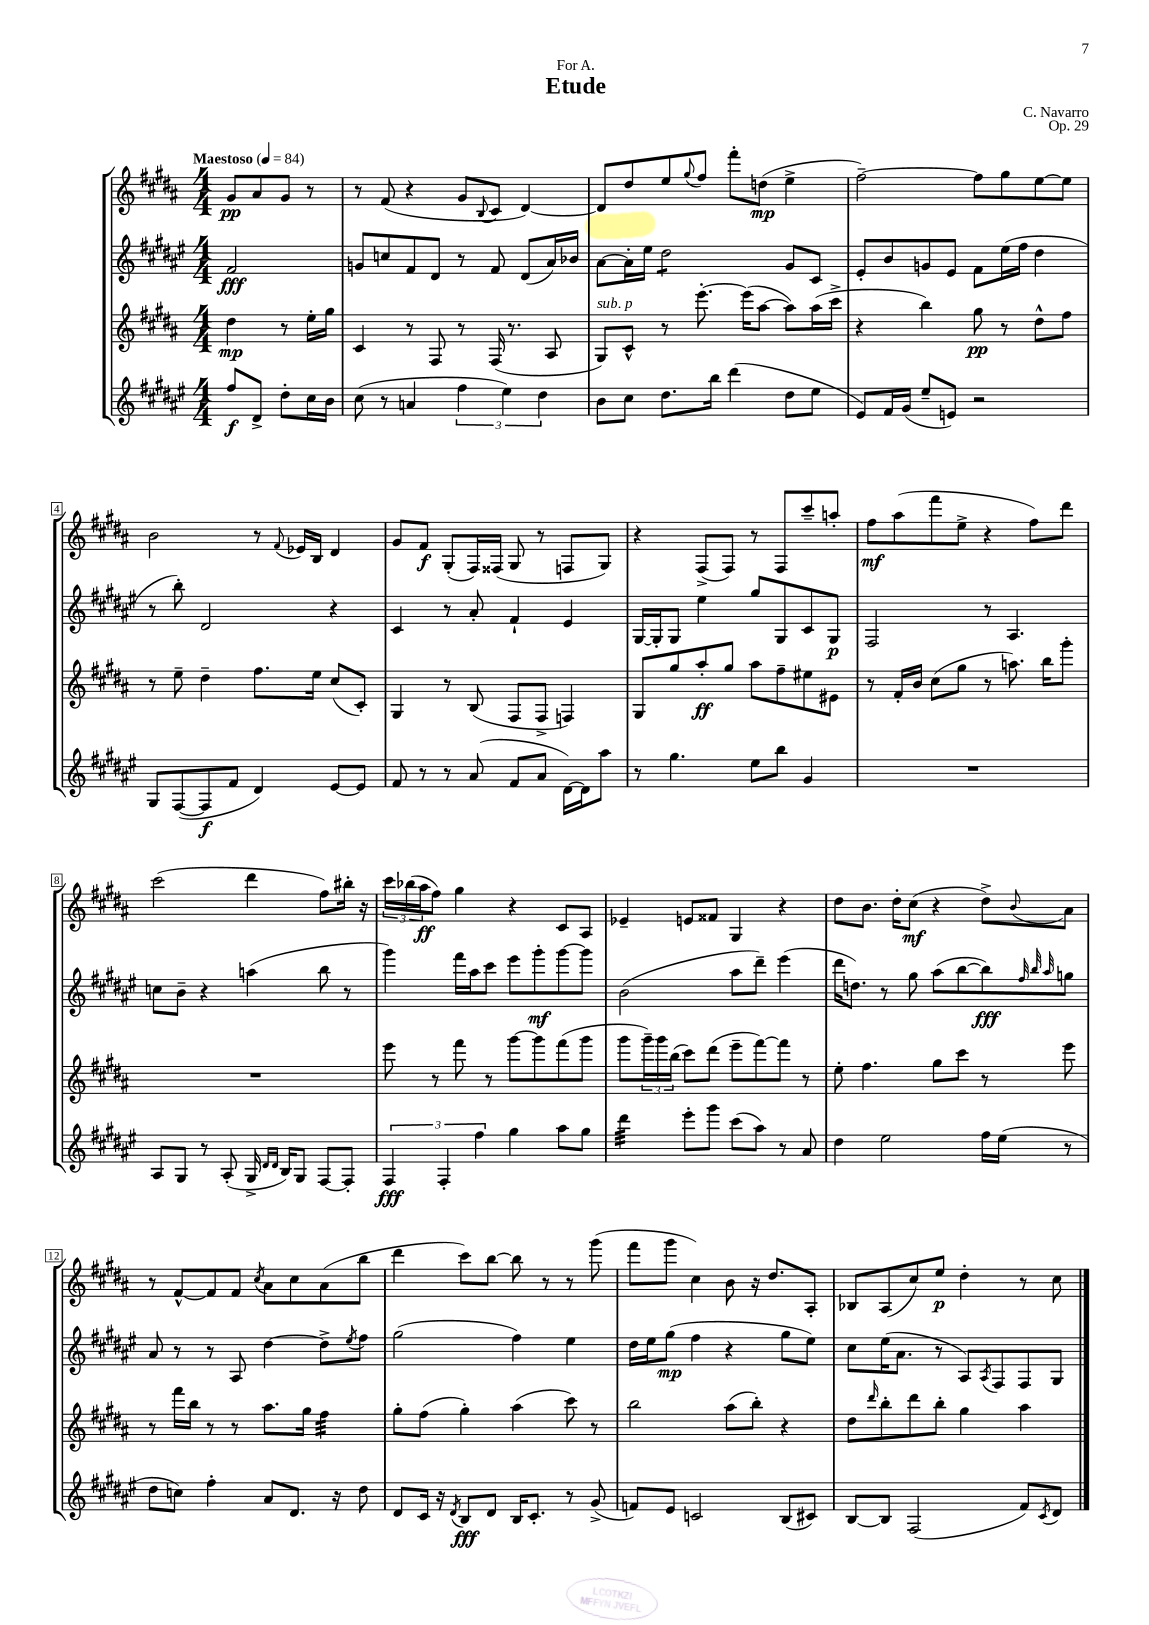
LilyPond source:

\header { title = "Etude" composer = "C. Navarro" dedication = "For A." opus = "Op. 29" }
<<
\new StaffGroup <<
\new Staff = "s0" {
    \clef treble \key b \major \numericTimeSignature \time 4/4 \partial 2 \tempo "Maestoso" 4 = 84
    gis'8\pp ais'8 gis'8 r8 |
    r8 fis'8( r4 gis'8 \appoggiatura { b8 } cis'8 dis'4~) |
    dis'8 dis''8 e''8 \appoggiatura { gis''8 } fis''8 fis'''8-. d''8\mp( e''4-> |
    fis''2~--) fis''8 gis''8 e''8~ e''8 |
    b'2 r8 \appoggiatura { fis'8 } ees'16 b16 dis'4 |
    gis'8 fis'8\f gis8-.( fis16) fisis16( gis8 r8 f8 gis8) |
    r4 fis8->( fis8) r8 fis8 cis'''8-- a''8-. |
    fis''8\mf ais''8( fis'''8 e''8-> r4 fis''8) dis'''8 |
    cis'''2( dis'''4 fis''8) bis''16-. r16 |
    \tuplet 3/2 { cis'''16 bes''16( ais''16\ff } fis''8) gis''4 r4 cis'8 ais8 |
    ees'4-- e'8 fisis'8 gis4 r4 |
    dis''8 b'8. dis''16-. cis''8\mf( r4 dis''8->) \appoggiatura { b'8 } ais'8 |
    r8 fis'8~-^ fis'8 fis'8 \acciaccatura { cis''8 } ais'8 cis''8 ais'8( b''8 |
    dis'''4 cis'''8) b''8~ b''8 r8 r8 gis'''8( |
    fis'''8 gis'''8 cis''4) b'8 r16 dis''8. ais8-. |
    bes8 ais8( cis''8) e''8\p dis''4-. r8 cis''8 \bar "|." |
}
\new Staff = "s1" {
    \clef treble \key fis \major \numericTimeSignature \time 4/4 \partial 2
    fis'2\fff |
    g'8 c''8 fis'8 dis'8 r8 fis'8 dis'8( ais'16) bes'16 |
    ais'8~ ais'16-. eis''16 dis''2:8 gis'8 cis'8 |
    eis'8-. b'8 g'8 eis'8 fis'8 eis''16( fis''16 dis''4 |
    r8 b''8-.) dis'2 r4 |
    cis'4 r8 ais'8-. fis'4-! eis'4 |
    gis16~ gis16-. gis8 eis''4 gis''8 gis8 cis'8 gis8\p |
    fis2 r8 ais4. |
    c''8 b'8-- r4 a''4( b''8 r8 |
    gis'''4) fis'''16 ais''16 cis'''8 eis'''8 gis'''8-.\mf gis'''8~ gis'''8 |
    b'2( ais''8 dis'''8--) eis'''4( |
    dis'''16 d''8.) r8 gis''8 ais''8( b''8~ b''8\fff) \grace { fis''32 b''32 ais''32 } g''8 |
    ais'8 r8 r8 ais8 dis''4~ dis''8-> \acciaccatura { eis''8 } fis''8 |
    gis''2( fis''4) eis''4 |
    dis''16 eis''16 gis''8\mp( fis''4 r4 gis''8 eis''8) |
    cis''8 eis''16( ais'8. r8 ais8) \acciaccatura { ais8 } fis8 fis8 gis8 \bar "|." |
}
\new Staff = "s2" {
    \clef treble \key b \major \numericTimeSignature \time 4/4 \partial 2
    dis''4\mp r8 e''16-. gis''16 |
    cis'4 r8 fis8 r8 fis16( r8. ais8 |
    gis8^\markup { \italic "sub. p" }) cis'8-^ r8 e'''8.~-. e'''16( ais''8~ ais''8) ais''16( cis'''16-> |
    r4 b''4) gis''8\pp r8 dis''8-^ fis''8 |
    r8 e''8-- dis''4-- fis''8. e''16 cis''8( cis'8-.) |
    gis4 r8 b8( fis8 fis8-> f4) |
    gis8 gis''8 ais''8-.\ff gis''8 ais''8 fis''8-- eis''8 eis'8 |
    r8 fis'16-. b'16 cis''8( gis''8 r8 a''8.) b''16 gis'''8-. |
    R1 |
    e'''8 r8 fis'''8 r8 gis'''8~ gis'''8 fis'''8( gis'''8 |
    gis'''8 \tuplet 3/2 { gis'''16--) gis'''16 b''16( } cis'''8) dis'''8( e'''8-- fis'''8~) fis'''8 r8 |
    e''8-. fis''4. gis''8 cis'''8 r8 e'''8 |
    r8 fis'''16 b''16 r8 r8 ais''8. gis''16 fis''4:32 |
    gis''8-. fis''8( gis''4-.) ais''4( cis'''8) r8 |
    b''2 ais''8( b''8-.) r4 |
    dis''8 \grace { dis'''16 } b''8-. dis'''8 b''8-. gis''4 ais''4 \bar "|." |
}
\new Staff = "s3" {
    \clef treble \key fis \major \numericTimeSignature \time 4/4 \partial 2
    fis''8\f dis'8-> dis''8-. cis''16 b'16 |
    cis''8( r8 a'4 \tuplet 3/2 { fis''4 eis''4) dis''4 } |
    b'8 cis''8 dis''8. b''16 dis'''4( dis''8 eis''8 |
    eis'8) fis'16 gis'16( eis''8-- e'8) r2 |
    gis8 fis8~( fis8\f fis'8 dis'4) eis'8~ eis'8 |
    fis'8 r8 r8 ais'8( fis'8 ais'8 dis'16~) dis'16 ais''8 |
    r8 gis''4. eis''8 b''8 gis'4 |
    R1 |
    ais8 gis8 r8 ais8-.( gis16-> \grace { dis'16 dis'16 } b16) gis8 fis8~ fis8-. |
    \tuplet 3/2 { fis4\fff fis4-. fis''4 } gis''4 ais''8 gis''8 |
    dis'''4:32 eis'''8-. gis'''8 cis'''8( ais''8) r8 ais'8 |
    dis''4 eis''2 fis''16 eis''16( r8 |
    dis''8 c''8) fis''4-. ais'8 dis'8. r16 dis''8 |
    dis'8 cis'16 r16 \acciaccatura { dis'8 } b8\fff dis'8 b16 cis'8.-. r8 gis'8->( |
    f'8) eis'8 c'2 b8( cis'8) |
    b8~ b8 fis2( fis'8) \acciaccatura { cis'8 } dis'8 \bar "|." |
}
>>
>>
\layout { \context { \Score \override BarNumber.stencil = #(make-stencil-boxer 0.1 0.3 ly:text-interface::print) } }
